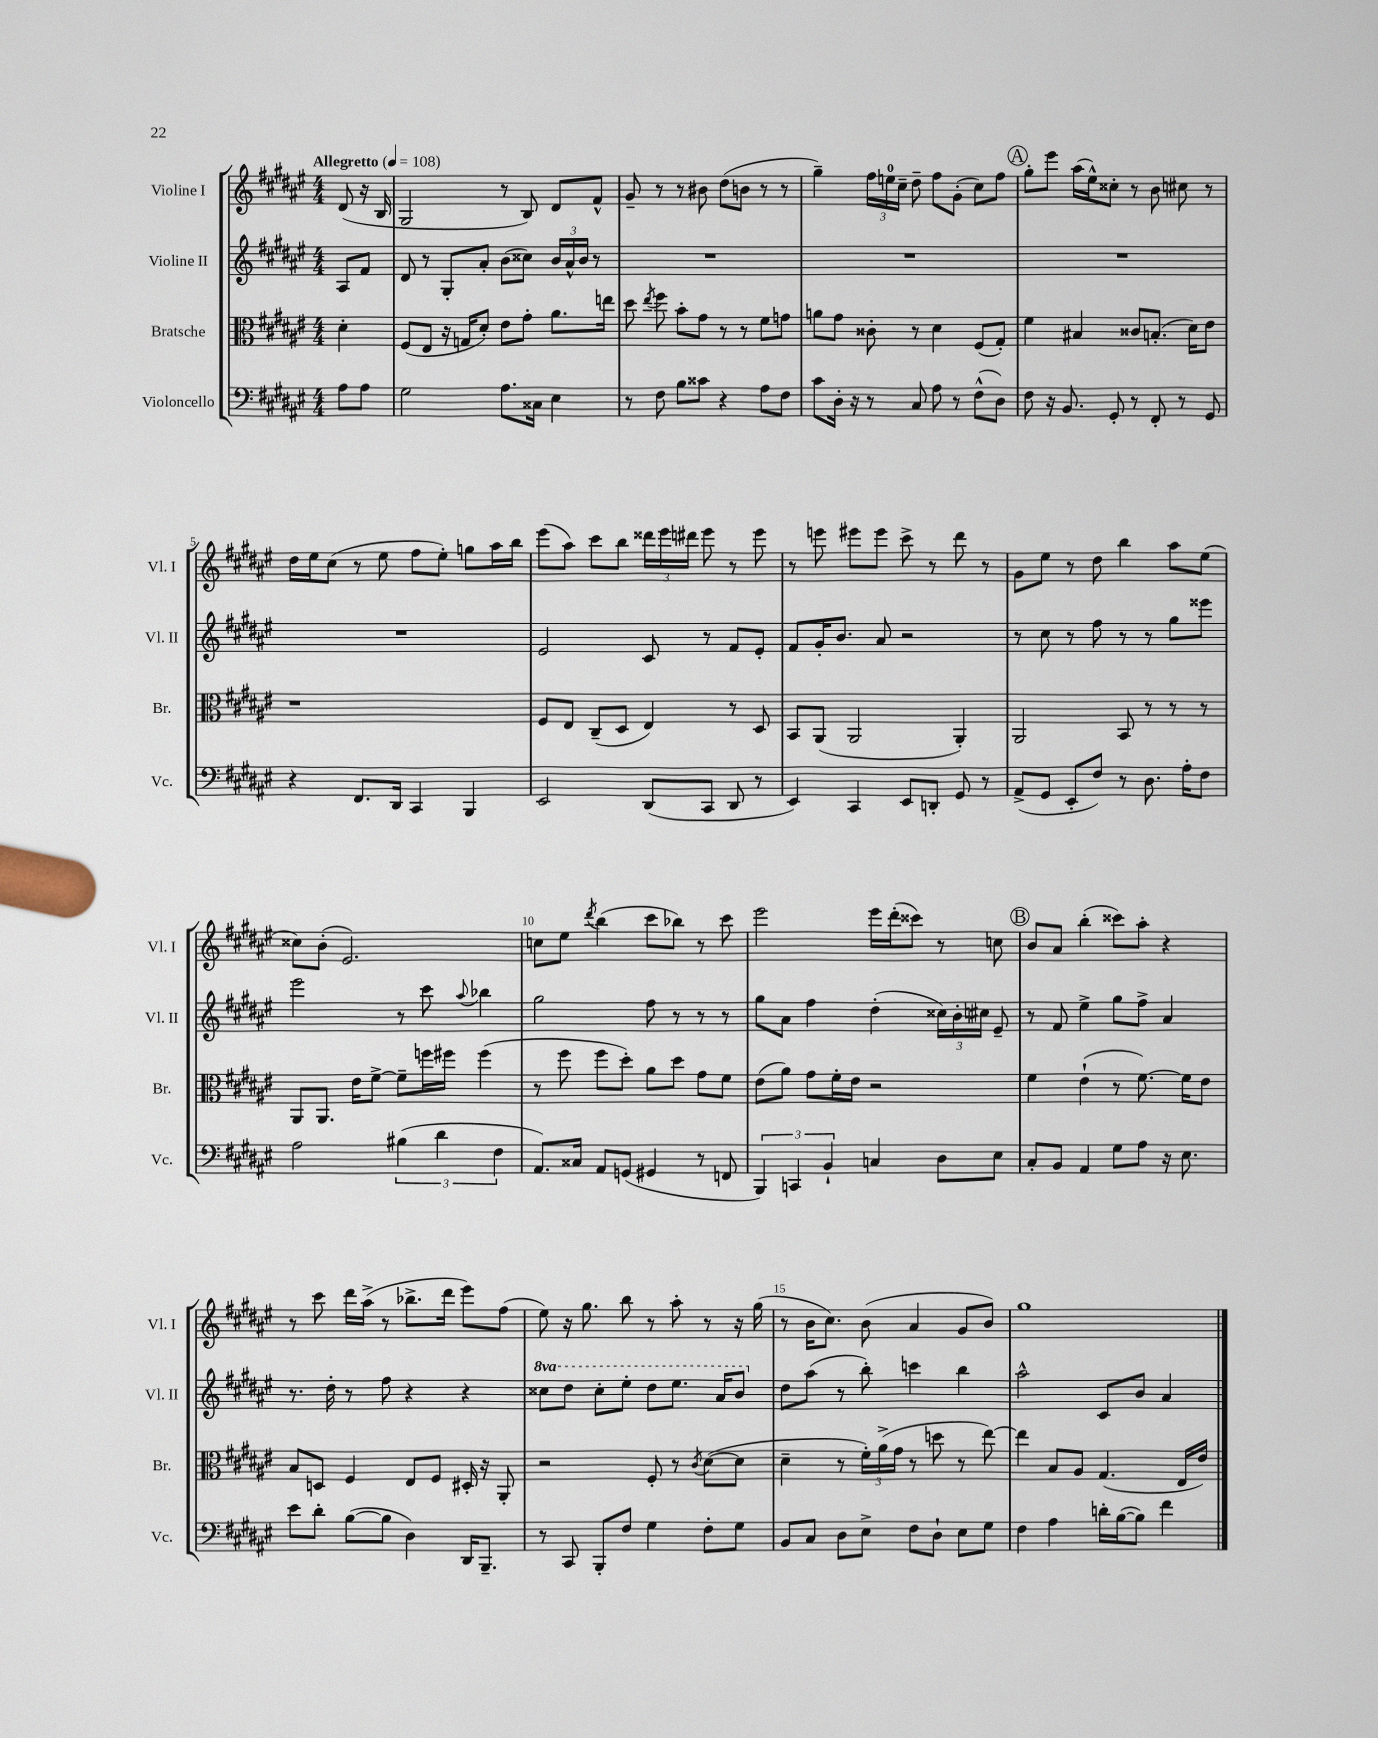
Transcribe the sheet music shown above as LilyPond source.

<<
\new StaffGroup <<
\new Staff = "s0" \with { instrumentName = "Violine I" shortInstrumentName = "Vl. I" } {
    \clef treble \key fis \major \numericTimeSignature \time 4/4 \partial 4 \tempo "Allegretto" 4 = 108
    \autoBeamOff dis'8( r16 b16 |
    gis2 r8 b8) dis'8[ fis'8]-^ |
    gis'8-- r8 r8 bis'8 dis''8[( b'8] r8 r8 |
    gis''4--) \tuplet 3/2 { fis''16[ e''16-0 cis''16]-- } dis''8-- fis''8[ gis'8]-.( cis''8[) fis''8] |
    \mark \markup { \circle "A" } gis''8[-. eis'''8] ais''16[( eis''16-^) cisis''8]-. r8 b'8 cis''8 r8 |
    dis''16[ eis''16 cis''8]( r8 eis''8 fis''8[ eis''8]-.) g''8[ ais''16 b''16] |
    eis'''8[( ais''8]) cis'''8[ b''8] \tuplet 3/2 { disis'''16[ eis'''16 dis'''16] } eis'''8 r8 eis'''8 |
    r8 e'''8 eis'''8[ eis'''8] cis'''8-> r8 dis'''8 r8 |
    gis'8[ eis''8] r8 dis''8 b''4 ais''8[ eis''8]( |
    cisis''8[) b'8]-.( eis'2.) |
    c''8[ eis''8] \acciaccatura { dis'''8 } b''4( cis'''8[ bes''8]) r8 cis'''8 |
    eis'''2 eis'''16[ dis'''16-.( cisis'''8]) r8 c''8 |
    \mark \markup { \circle "B" } b'8[ ais'8] b''4-.( cisis'''8[) ais''8]-. r4 |
    r8 cis'''8 dis'''16[ ais''16]->( r8 bes''8.[-> dis'''16] eis'''8[) fis''8]( |
    eis''8) r16 gis''8. b''8 r8 ais''8-. r8 r16 gis''16( |
    r8 b'16[ cis''8.]) b'8( ais'4 gis'8[ b'8]) |
    gis''1 \bar "|." |
}
\new Staff = "s1" \with { instrumentName = "Violine II" shortInstrumentName = "Vl. II" } {
    \clef treble \key fis \major \numericTimeSignature \time 4/4 \set Staff.ottavationMarkups = #ottavation-simple-ordinals \partial 4
    \autoBeamOff ais8[ fis'8] |
    dis'8 r8 gis8[-. ais'8]-. b'8[( cisis''8]) \tuplet 3/2 { b'16[ ais'16-^ b'16] } r8 |
    R1 |
    R1 |
    \mark \markup { \circle "A" } R1 |
    R1 |
    eis'2 cis'8 r8 fis'8[ eis'8]-. |
    fis'8[ gis'16-. b'8.] ais'8 r2 |
    r8 cis''8 r8 fis''8 r8 r8 gis''8[ eisis'''8] |
    eis'''2 r8 cis'''8 \appoggiatura { ais''8 } bes''4 |
    gis''2 fis''8 r8 r8 r8 |
    gis''8[ ais'8] fis''4 dis''4-.( \tuplet 3/2 { cisis''16[) b'16-. cis''16] } eis'8-- |
    \mark \markup { \circle "B" } r8 fis'8 eis''4-> gis''8[ fis''8]-> ais'4 |
    r8. dis''16-. r8 fis''8 r4 r4 |
    \ottava #1 cisis'''8[ dis'''8] cisis'''8[-. eis'''8]-. dis'''8[ eis'''8.] ais''16[ b''8] \ottava #0 |
    dis''8[ ais''8]( r8 b''8-.) c'''4 b''4 |
    ais''2-^ cis'8[ b'8] ais'4 \bar "|." |
}
\new Staff = "s2" \with { instrumentName = "Bratsche" shortInstrumentName = "Br." } {
    \clef alto \key fis \major \numericTimeSignature \time 4/4 \partial 4
    \autoBeamOff dis'4-. |
    fis8[( eis8] r16 g16[ dis'8]-.) eis'8[ gis'8]-. ais'8.[ e''16] |
    dis''8 \acciaccatura { eis''8 } fis''8 b'8[-. gis'8] r8 r8 fis'8[ g'8] |
    a'8[ gis'8] cisis'8-. r8 dis'4 fis8[( gis8]-.) |
    \mark \markup { \circle "A" } fis'4 bis4 cisis'8[ b8.]-.( dis'16[) eis'8] |
    r1 |
    fis8[ eis8] cis8[--( dis8] eis4) r8 dis8 |
    b,8[ ais,8]( ais,2 ais,4-.) |
    ais,2 b,8 r8 r8 r8 |
    ais,8[ ais,8.] eis'16[ fis'8]~-> fis'8[-- f''16 fis''16] fis''4( |
    r8 fis''8 fis''8[ dis''8]-.) ais'8[ dis''8] gis'8[ fis'8] |
    eis'8[( ais'8]) gis'8[ fis'16-. eis'16] r2 |
    \mark \markup { \circle "B" } fis'4 eis'4-!( r8 fis'8.~) fis'16[ eis'8] |
    b8[ d8] fis4 eis8[ fis8] dis16-. r16 ais,8-. |
    r2 fis8-. r8 \acciaccatura { cis'8 } dis'8[~( dis'8] |
    dis'4-- r8 \tuplet 3/2 { fis'16[-.) ais'16->( gis'16] } r8 d''8 r8 eis''8~) |
    eis''4 b8[ ais8] gis4.( eis16[ eis'16]) \bar "|." |
}
\new Staff = "s3" \with { instrumentName = "Violoncello" shortInstrumentName = "Vc." } {
    \clef bass \key fis \major \numericTimeSignature \time 4/4 \partial 4
    \autoBeamOff ais8[ ais8] |
    gis2 ais8.[ cisis16] eis4 |
    r8 fis8 b8[ cisis'8] r4 ais8[ fis8] |
    cis'8[ dis16]-. r16 r8 cis8 ais8 r8 fis8[-^( dis8]) |
    \mark \markup { \circle "A" } fis8 r16 b,8. gis,8-. r8 fis,8-. r8 gis,8 |
    r4 fis,8.[ dis,16] cis,4 b,,4 |
    eis,2 dis,8[( cis,8] dis,8 r8 |
    eis,4) cis,4 eis,8[ d,8]-. gis,8 r8 |
    ais,8[->( gis,8] eis,8[-. fis8]) r8 dis8. ais16[-. fis8] |
    ais2 \tuplet 3/2 { bis4( dis'4 fis4 } |
    ais,8.[) cisis16] ais,8[ g,8]( gis,4 r8 f,8 |
    \tuplet 3/2 { b,,4) c,4 b,4-! } c4 dis8[ eis8] |
    \mark \markup { \circle "B" } cis8[-. b,8] ais,4 gis8[ ais8] r16 eis8. |
    eis'8[ dis'8]-. b8[~( b8] dis4) dis,16[ b,,8.]-- |
    r8 cis,8 b,,8[-. fis8] gis4 fis8[-. gis8] |
    b,8[ cis8] dis8[ eis8]-> fis8[ dis8]-! eis8[ gis8] |
    fis4 ais4 d'16[-. b16~( b8]) fis'4 \bar "|." |
}
>>
>>
\layout { \context { \Score \override BarNumber.break-visibility = ##(#f #t #t) barNumberVisibility = #(every-nth-bar-number-visible 5) } }
